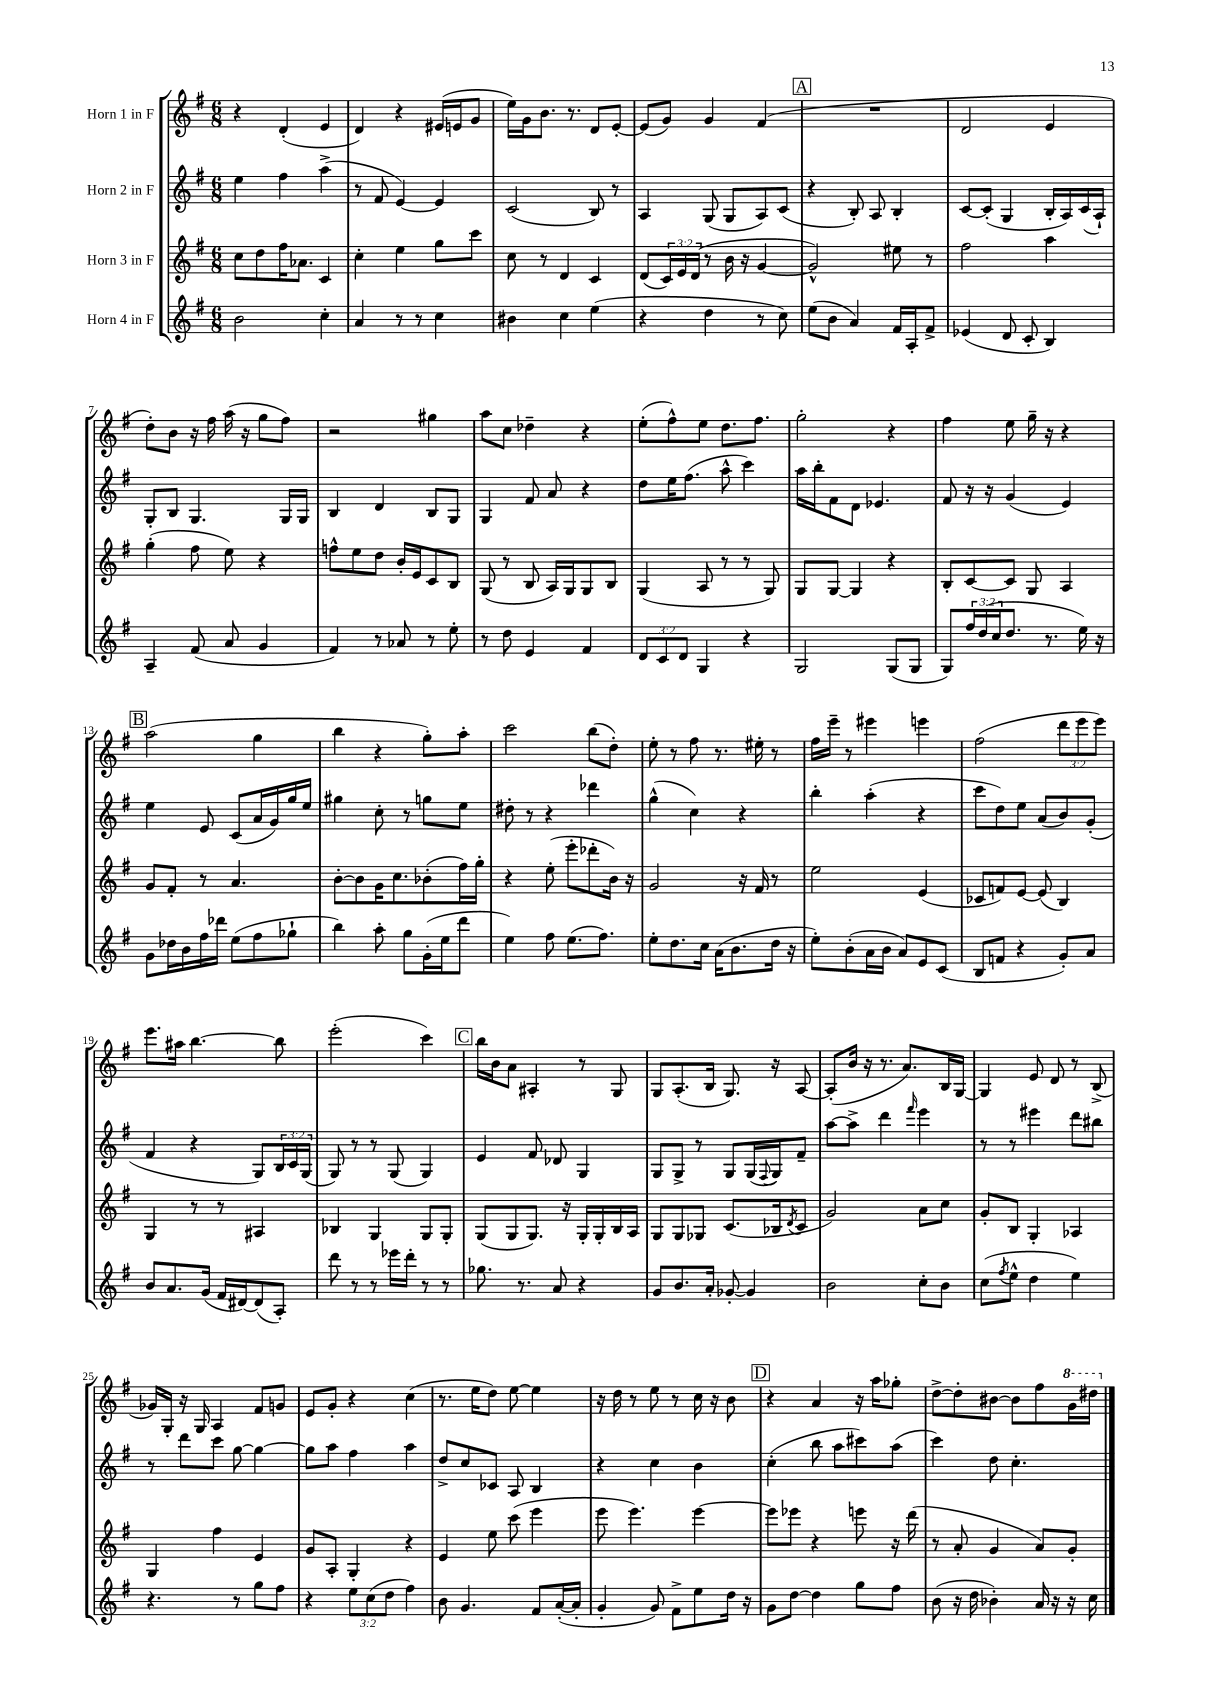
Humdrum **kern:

**kern	**kern	**kern	**kern
*staff4	*staff3	*staff2	*staff1
*clefG2	*clefG2	*clefG2	*clefG2
*k[f#]	*k[f#]	*k[f#]	*k[f#]
*M6/8	*M6/8	*M6/8	*M6/8
2b	8cc	4ee	4r
.	8dd	.	.
.	16ff#	4ff#	(4d'
.	8.a-	.	.
4cc'	4c	(4aa^	4e
=	=	=	=
4a	4cc'	8r	4d)
.	.	8f#	.
8r	4ee	[4e)	4r
8r	.	.	.
4cc	8gg	4e]	(16e#
.	.	.	16e
.	8ccc	.	8g
=	=	=	=
4b#	8cc	(2c	16ee)
.	.	.	16g
.	8r	.	8.b
4cc	4d	.	.
.	.	.	8.r
(4ee	4c	8B)	8d
.	.	8r	[8e'
=	=	=	=
4r	(8d	4A	(8e]
.	24c)	.	8g)
.	24e	.	.
.	(24d	.	.
4dd	8r	(8G	4g
.	16b	8G	.
.	16r	.	.
8r	[4g	8A)	(4f#
8cc)	.	(8c	.
=	=	=	=
(8ee	2g^^])	4r	2.r
8b	.	.	.
4a)	.	8B')	.
.	.	8A	.
16f#	8ee#	4B'	.
16A'	.	.	.
8f#^	8r	.	.
=	=	=	=
(4e-	2ff#	[8c	2d
.	.	(8c']	.
8d	.	4G	.
8c'	.	.	.
4B)	4aa	16B'	4e
.	.	16A)	.
.	.	(16c	.
.	.	16A`)	.
=	=	=	=
4A~	(4gg'	8G'	8dd')
.	.	8B	8b
(8f#	8ff#	4.G	16r
.	.	.	16ff#
8a	8ee)	.	(16aa
.	.	.	16r
4g	4r	.	8gg
.	.	16G	8ff#)
.	.	16G	.
=	=	=	=
4f#)	8ff^^	4B	2r
.	8ee	.	.
8r	8dd	4d	.
8a-	16b'	.	.
.	16e	.	.
8r	8c	8B	4gg#
8ee'	8B	8G	.
=	=	=	=
8r	(8G	4G	8aa
8dd	8r	.	8cc
4e	8B	8f#	4dd-~
.	16A)	8a	.
.	16G	.	.
4f#	8G	4r	4r
.	8B	.	.
=	=	=	=
12d	(4G	8dd	(8ee'
12c	.	.	.
.	.	16ee	8ff#^^)
12d	.	.	.
.	.	(8.ff#	.
4G	8A	.	8ee
.	8r	8aa^^	8.dd
4r	8r	4ccc)	.
.	.	.	8.ff#
.	8G)	.	.
=	=	=	=
2G	8G	16aa	2gg'
.	.	16bb'	.
.	[8G	8f#	.
.	4G]	8d	.
.	.	4.e-	.
(8G	4r	.	4r
8G	.	.	.
=	=	=	=
8G)	8B'	8f#	4ff#
24ff#	[8c	16r	.
(24dd	.	.	.
.	.	16r	.
24cc	.	.	.
8.dd	8c]	(4g	8ee
.	8G	.	16gg~
8.r	.	.	16r
.	4A	4e)	4r
16ee)	.	.	.
16r	.	.	.
=	=	=	=
8g	8g	4ee	(2aa
16dd-	8f#'	.	.
16b	.	.	.
16ff#	8r	8e	.
16ddd-	.	.	.
(8ee	4.a	(8c	.
8ff#	.	16a	4gg
.	.	16g)	.
8gg-`	.	16gg	.
.	.	16ee	.
=	=	=	=
4bb)	[8b'	4gg#	4bb
.	8b]	.	.
8aa'	16g	8cc'	4r
.	8.cc	.	.
8gg	.	8r	.
(16g'	(8b-'	8gg	8gg')
16ee	.	.	.
8ddd	16ff#)	8ee	8aa'
.	16gg'	.	.
=	=	=	=
4ee)	4r	8dd#'	2ccc
.	.	8r	.
8ff#	(8ee'	4r	.
(8.ee	8eee'	.	.
.	8ddd-'	4ddd-	(8bb
8.ff#)	.	.	.
.	16b)	.	8dd')
.	16r	.	.
=	=	=	=
8ee'	2g	(4gg^^	8ee'
8.dd	.	.	8r
.	.	4cc)	8ff#
16cc	.	.	.
(16a	.	.	8.r
8.b	.	.	.
.	16r	4r	.
.	16f#	.	16ee#'
16dd	8r	.	8r
16r	.	.	.
=	=	=	=
8ee')	2ee	4bb'	16ff#
.	.	.	16eee~
(8b'	.	.	8r
16a	.	(4aa'	4eee#
16b	.	.	.
8a)	.	.	.
8e	(4e	4r	4eee
(8c	.	.	.
=	=	=	=
8B	8c-	8ccc	(2ff#
8f	8f)	8dd)	.
4r	[8e	8ee	.
.	(8e]	(8a	.
8g')	4B)	8b)	12ddd
.	.	.	12eee
8a	.	(8g'	.
.	.	.	12eee)
=	=	=	=
8b	4G	4f#	8.eee
8.a	.	.	.
.	.	.	16aa#
.	8r	4r	[4.bb
(16g	.	.	.
16f#	8r	.	.
[16d#)	.	.	.
(8d#]	4A#	8G)	.
8A')	.	24B	8bb]
.	.	24c	.
.	.	(24G	.
=	=	=	=
8ddd	4B-	8G)	(2eee'
8r	.	8r	.
8r	4G	8r	.
16eee-	.	(8G	.
16ddd'	.	.	.
8r	8G	4G)	4ccc)
8r	8G'	.	.
=	=	=	=
8.gg-	(8G	4e	16bb
.	.	.	16b
.	8G	.	8a
8.r	.	.	.
.	8.G)	8f#	4A#'
8a	.	8d-	.
.	16r	.	.
4r	16G'	4G	8r
.	16G'	.	.
.	16B	.	8G
.	16A	.	.
=	=	=	=
8g	8G	8G	8G
8.b	8G	8G^	(8.A'
.	8G-	8r	.
16a'	.	.	16B
[8g-'	(8.c	8G	8.G)
4g-]	.	(16G	.
.	.	8qqF#	.
.	16B-	16G)	16r
.	8qd	.	.
.	8c	8f#~	[8A
=	=	=	=
2b	2g)	[8aa	(8A']
.	.	8aa^]	16b
.	.	.	16r
.	.	4ddd	8.r
.	.	.	8.a)
.	.	16qqfff#	.
8cc'	8a	4eee	.
8b	8cc	.	16B
.	.	.	[16G
=	=	=	=
(8cc	8g'	8r	4G]
8qff#	.	.	.
8ee^^	8B	8r	.
4dd	4G'	4eee#	8e
.	.	.	8d
4ee)	4A-	8ddd	8r
.	.	8bb#	(8B^
=	=	=	=
4.r	4G	8r	16g-)
.	.	.	16G'
.	.	8ddd	16r
.	.	.	16G
.	4ff#	8ccc	4A
8r	.	[8gg	.
8gg	4e	4gg_	8f#
8ff#	.	.	8g
=	=	=	=
4r	8g	8gg]	8e
.	8A'	8aa	8g'
12ee	4G'	4ff#	4r
(12cc	.	.	.
12dd	.	.	.
4ff#)	4r	4aa	(4cc
=	=	=	=
8b	4e	8dd^	8.r
4.g	.	8cc	.
.	.	.	16ee
.	8ee	8c-	8dd)
.	(8ccc	8A	[8ee
8f#	4eee	4B	4ee]
([16a'	.	.	.
16a']	.	.	.
=	=	=	=
4g'	8eee	4r	16r
.	.	.	16dd
.	4.eee)	.	8r
8g)	.	4cc	8ee
8f#^	.	.	8r
8ee	[4eee	4b	16cc
.	.	.	16r
16dd	.	.	8b
16r	.	.	.
=	=	=	=
8g	8eee]	(4cc'	4r
[8dd	8eee-	.	.
4dd]	4r	8bb	4a
.	.	8aa	.
8gg	8eee	8ccc#)	16r
.	.	.	16aa
8ff#	16r	(8aa	8gg-'
.	(16ddd	.	.
=	=	=	=
(8b	8r	4ccc)	[8dd^
16r	8a'	.	8dd']
16dd	.	.	.
4b-')	4g	8dd	[8b#
.	.	4.cc'	8b#]
16a	8a)	.	8ff#
16r	.	.	.
16r	8g'	.	16gg
16cc	.	.	16ddd#
==	==	==	==
*-	*-	*-	*-
